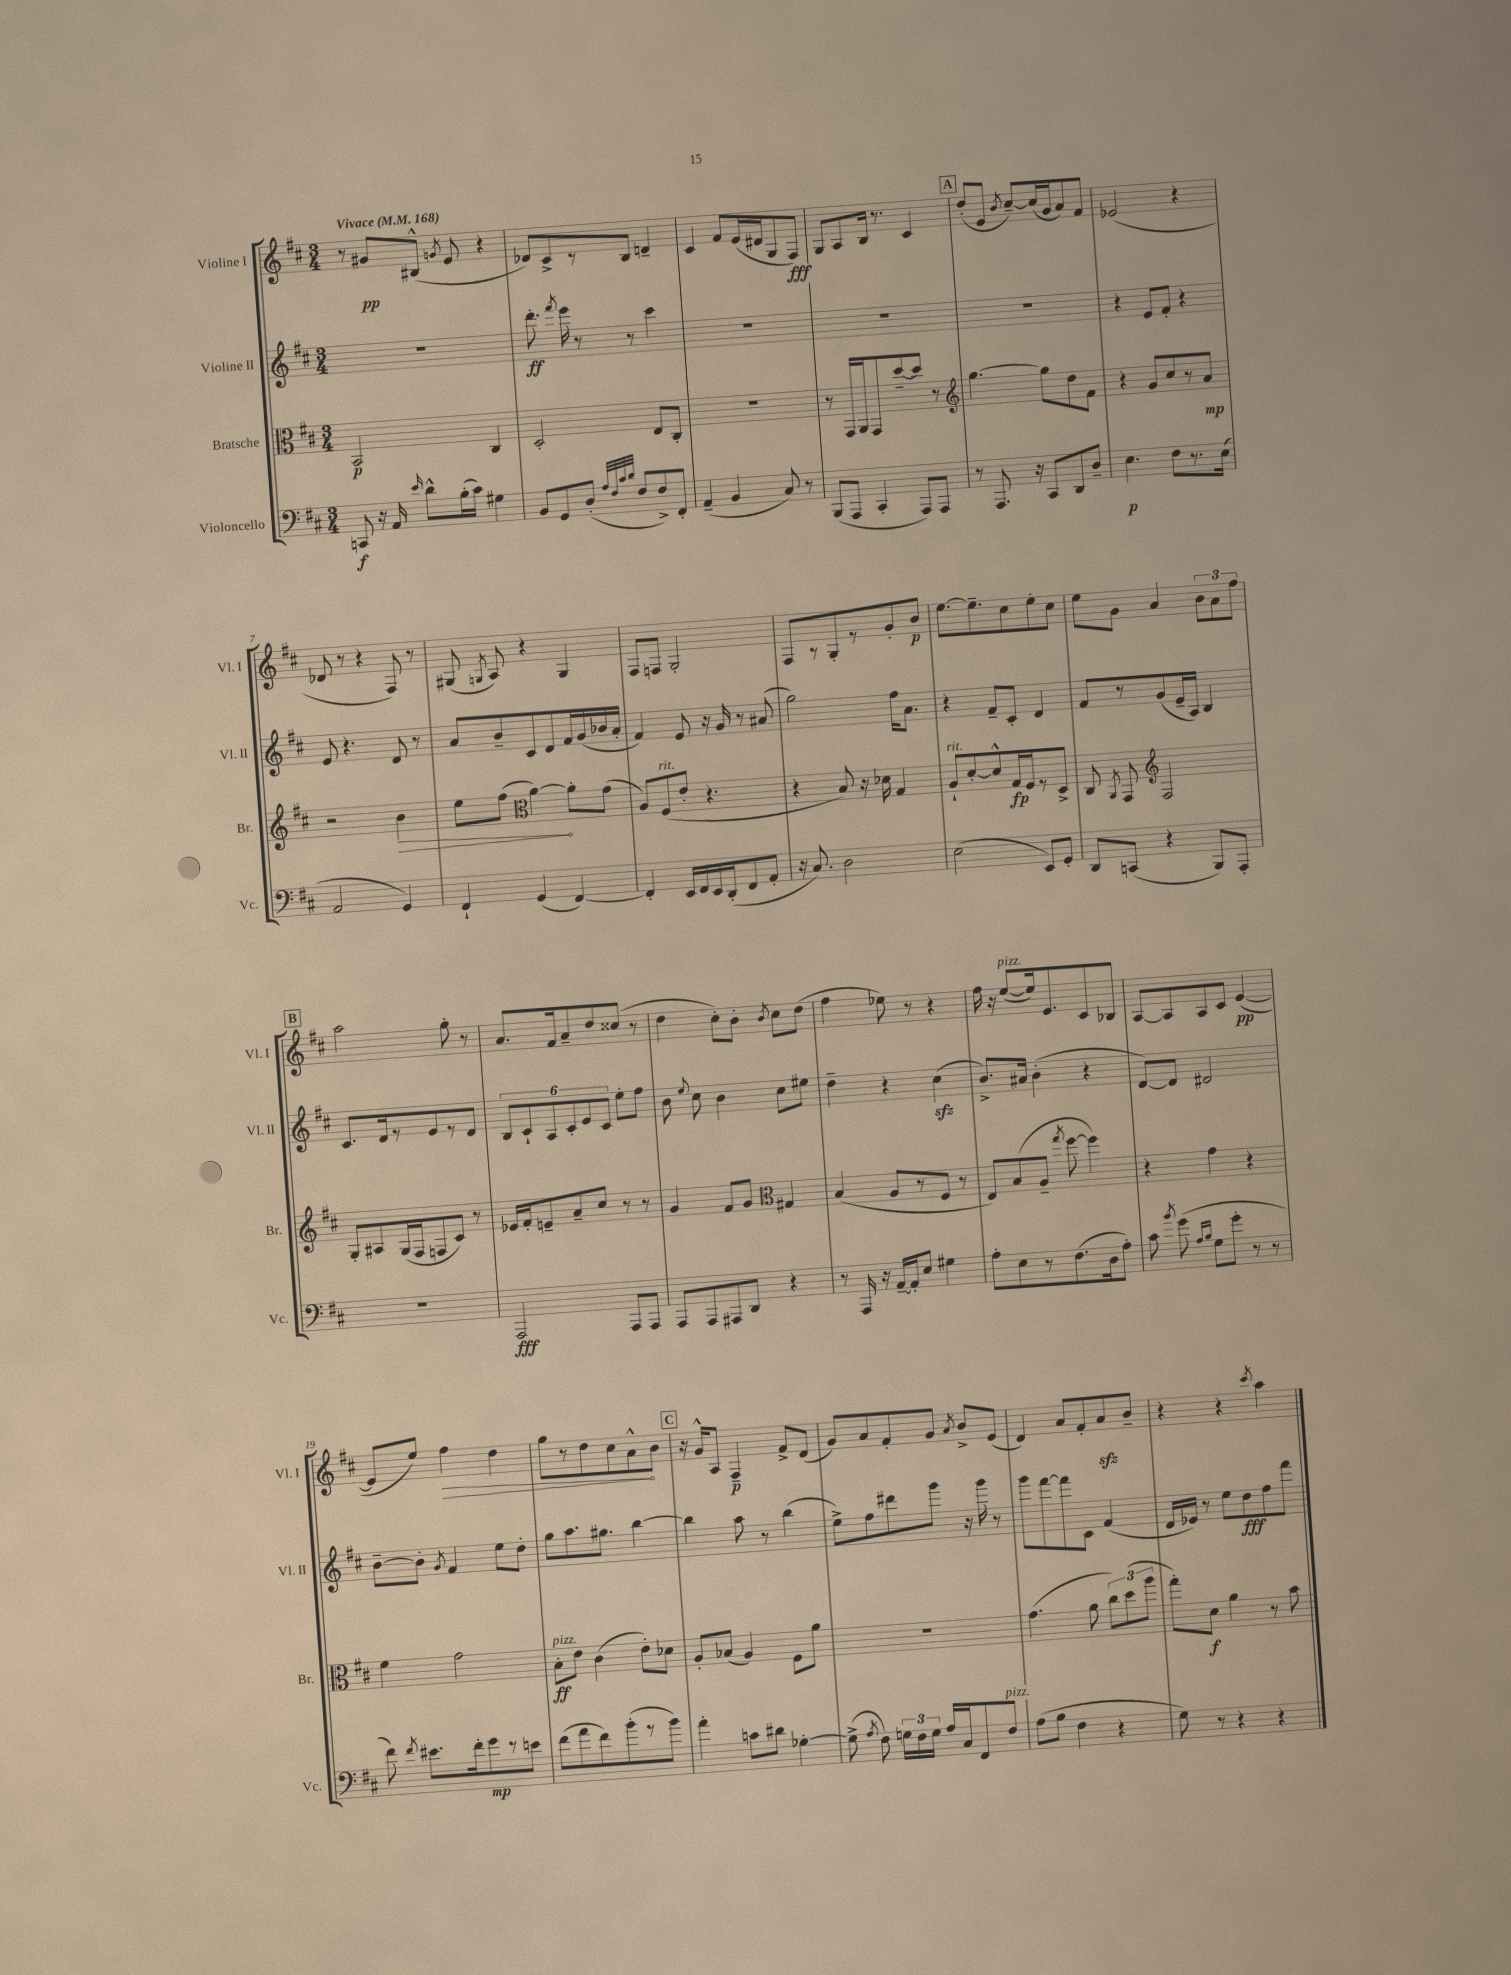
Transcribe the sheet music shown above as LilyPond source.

<<
\new StaffGroup <<
\new Staff = "s0" \with { instrumentName = "Violine I" shortInstrumentName = "Vl. I" } {
    \clef treble \key d \major \numericTimeSignature \time 3/4 \tempo "Vivace" 4 = 168
    \autoBeamOff r8 gis'8[\pp bis8]-^( \acciaccatura { g'8 } e'8 r4 |
    des'8[) cis'8-> r8 b8] d'4-- |
    cis'4 fis'8[ e'16( dis'16 g8 fis8]\fff) |
    g8[ a8 b16] r8. cis'4 |
    \mark \markup { \box "A" } d''8[-.( e'8] \acciaccatura { b'8 } cis''8[~--) cis''16( g'16 a'8) fis'8] |
    ees'2( r4 |
    des'8 r8 r4 fis8) r8 |
    gis8( \acciaccatura { g8 } a8) r4 g4 |
    fis8[ f8] g2-. |
    fis8[ r8 g8-. r8 g'8-. b'8]\p |
    e''8.[~ e''8.-- cis''8 e''8-. cis''8] |
    e''8[ g'8] a'4 \tuplet 3/2 { b'8[ a'8 fis''8] } |
    \mark \markup { \box "B" } a''2 g''8-. r8 |
    a'8.[ fis'16 a'8-- d''8 cisis''8]( r8 |
    d''4 cis''8[-.) b'8]-. \acciaccatura { b'8 } cis''8[ d''8]( |
    fis''4 ees''8) r8 r4 |
    fis''16 r16 e''8[~^\markup { \italic "pizz." }( e''16) e'8. cis'8 bes8] |
    a8[~ a8 a8 cis'8] e'4~\pp( |
    e'8[ e''8]) \once \override Hairpin.circled-tip = ##t fis''4\> d''4 |
    g''8[ r8 d''8 cis''8 a'8-^\! b'8] |
    \mark \markup { \box "C" } r16 g'16[-^ a8] fis4--\p fis'8[-> d'8]( |
    g'8[) a'8 fis'8-. g'8] \acciaccatura { a'8 } b'8[-> e'8]( |
    d'4) a'8[ fis'8-. a'8\sfz b'8]-- |
    r4 r4 \acciaccatura { cis'''8 } a''4 \bar "|." |
}
\new Staff = "s1" \with { instrumentName = "Violine II" shortInstrumentName = "Vl. II" } {
    \clef treble \key d \major \numericTimeSignature \time 3/4
    \autoBeamOff R2. |
    d'''8.-.\ff \acciaccatura { fis'''8 } e'''16 r8 r8 cis'''4 |
    R2. |
    R2. |
    \mark \markup { \box "A" } R2. |
    r4 e'8[ fis'8]-. r4 |
    e'8 r4. d'8 r8 |
    a'8[ b'8-- cis'8 d'8 fis'16 g'16( bes'16 a'16]-. |
    fis'4) e'8 r16 g'16 r8 ais'8( |
    g''2) fis''16[ a'8.] |
    r4 fis'8[-- cis'8]-. d'4 |
    fis'8[ r8 g'8( e'16-- a16]) b4 |
    \mark \markup { \box "B" } cis'8.[ d'16 r8 e'8 r8 d'8] |
    \tuplet 6/4 { b8[ cis'8-! a8 cis'8-. e'8 cis'8] } e''8[-. fis''8] |
    b'8 \appoggiatura { e''8 } cis''8 b'4 cis''8[ eis''8] |
    d''4-- r4 cis''4\sfz( |
    b'8.[->) ais'16] b'4-.( r4 |
    d'8[~) d'8] dis'2 |
    b'8[~-- b'8]-. \acciaccatura { g'8 } fis'4 e''8[ d''8]-. |
    g''8[ a''8. gis''8.] b''4~ |
    \mark \markup { \box "C" } b''4 a''8 r8 b''4( |
    e''8[->) fis''8 dis'''8 g'''8] r16 g'''16 r8 |
    g'''8[ fis'''8~ fis'''8 cis'8] fis'4( |
    d'16[ ees'16]) r8 e''8[ d''8\fff fis''8 fis'''8] \bar "|." |
}
\new Staff = "s2" \with { instrumentName = "Bratsche" shortInstrumentName = "Br." } {
    \clef alto \key d \major \numericTimeSignature \time 3/4
    \autoBeamOff b,2\p cis4 |
    d2-. e8[ cis8]-. |
    R2. |
    r8 g,16[ a,16 g,8 d''8~-- d''8] r8 |
    \mark \markup { \box "A" } \clef treble g''4.~ g''8[ d''8 fis'8] |
    r4 g'8[ cis''8 r8 a'8]\mp |
    r2 \once \override Hairpin.circled-tip = ##t b'4\> |
    e''8[ fis''8]( \clef alto a'4~\!) a'8[-. g'8]( |
    a8[) fis8^\markup { \italic "rit." }( e'8]-. r4. |
    r4 b8) r16 des'16 g4 |
    a8[-!^\markup { \italic "rit." } d'8~-. d'8-^ g16\fp fis16 r8 d8]-> |
    cis8 \acciaccatura { a,8 } g,8 \clef treble fis2 |
    \mark \markup { \box "B" } g8[-. ais8 g16( fis16 f8 cis'8]) r8 |
    ees'16[ fis'16-. e'8-- a'8-- cis''8] r8 r8 |
    g'4 fis'8[ g'8] \clef alto gis4 |
    b4( a8[ r8 fis8] r8 |
    e8[) b8( a8]-- \acciaccatura { g''8 } fis''8~ fis''4) |
    r4 g'4 r4 |
    fis'4 g'2 |
    b8[-.\ff^\markup { \italic "pizz." } e'8] cis'4( e'8[-.) des'8] |
    \mark \markup { \box "C" } a8[-. bes8]( a4) fis8[ a'8] |
    R2. |
    g'4.( a'8 \tuplet 3/2 { cis''8[) d''8( a''8] } |
    g''8[-.) d'8]\f a'4 r8 b'8 \bar "|." |
}
\new Staff = "s3" \with { instrumentName = "Violoncello" shortInstrumentName = "Vc." } {
    \clef bass \key d \major \numericTimeSignature \time 3/4
    \autoBeamOff c,8\f r16 a,16 \grace { e'16 } d'8[-^ b16-.( cis'16]) gis4 |
    b,8[ g,8 d8]-.( \grace { a32[ fis32 cis'32 d'32] } fis8[ fis8->) fis,8]-. |
    a,4--( b,4 cis8) r8 |
    b,,8[( a,,8] cis,4-. a,,8[) a,,8] |
    \mark \markup { \box "A" } r8 a,,8. r16 cis,8[ d,8 d8]-- |
    e4.\p fis8[ r8. e16]( |
    a,2 g,4) |
    fis,4-! g,4( fis,4~) |
    fis,4-. e,16[ fis,16 e,16 d,16-.( fis,8 a,8]-. |
    r16 cis8.) d2 |
    e2( e,8[) g,8]-. |
    d,8[ c,8]( r4 b,,8[) a,,8]-. |
    \mark \markup { \box "B" } R2. |
    a,,2\fff a,,8[ a,,8] |
    a,,8[ a,,8 ais,,8 d,8] r4 |
    r8 a,,16 r16 a,16[~-- a,16-. e8] gis4 |
    a8[-. e8 r8 fis8.( d16 a8]-.) |
    cis'8 \acciaccatura { b'8 } g'8( \grace { a16[ b16] } g8[ g'8]-. r8 r8 |
    fis'8) \acciaccatura { fis'8 } eis'8.[ fis'16-. g'8\mp r8 e'8] |
    fis'8[( a'8 fis'8) b'8-.( r8 b'8]) |
    \mark \markup { \box "C" } a'4-. c'8[ dis'8] ges4~-. |
    ges8->( \acciaccatura { a8 } fis8) \tuplet 3/2 { g16[ fis16 g16] } a16[ cis16 fis,8 fis8]^\markup { \italic "pizz." } |
    a8[( b8] fis4 r4 |
    g8) r8 r4 r4 \bar "|." |
}
>>
>>
